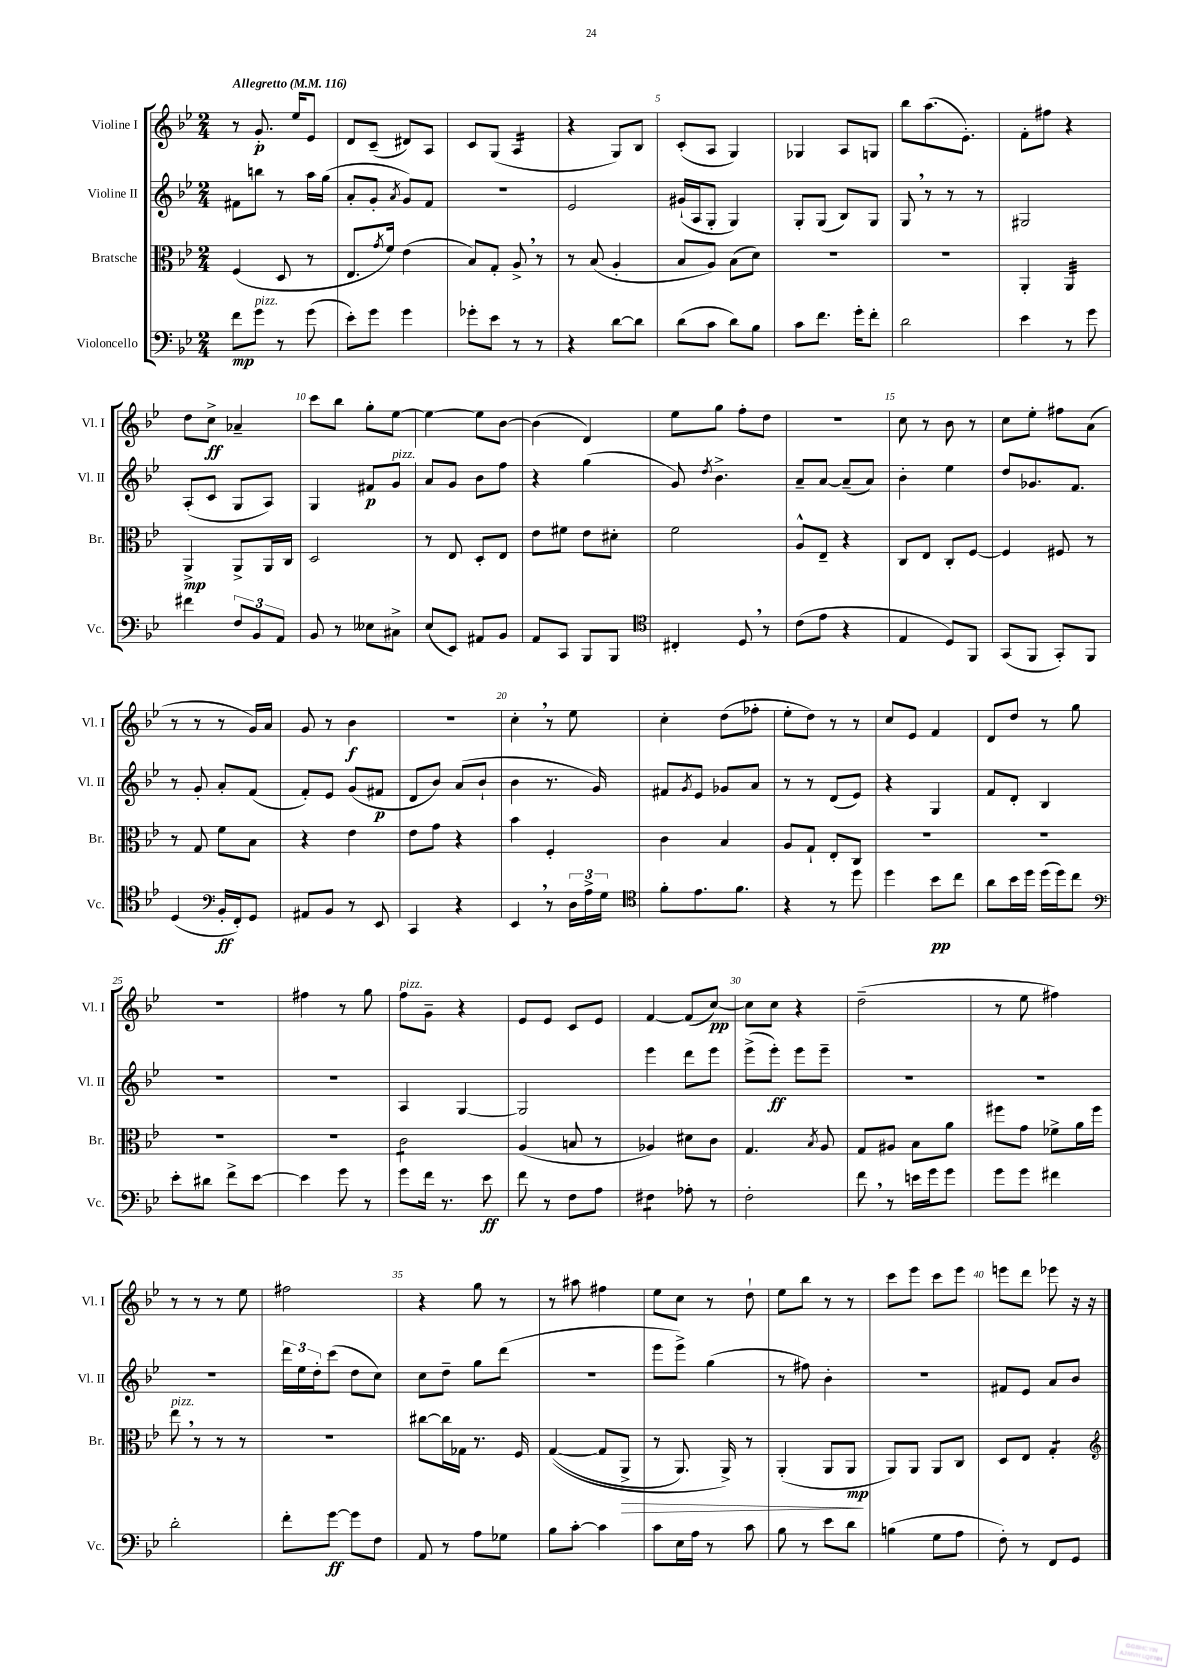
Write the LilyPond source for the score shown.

<<
\new StaffGroup <<
\new Staff = "s0" \with { instrumentName = "Violine I" shortInstrumentName = "Vl. I" } {
    \clef treble \key bes \major \numericTimeSignature \time 2/4 \tempo "Allegretto" 4 = 116
    r8 g'8.-.\p ees''16 ees'8 |
    d'8 c'8--( dis'8) a8 |
    c'8 g8( a4:16 |
    r4 g8) bes8 |
    c'8-.( a8 g4) |
    ges4 a8 g8 |
    bes''8 a''8.( ees'8.-.) |
    f'8-. fis''8 r4 |
    d''8 c''8->\ff aes'4-- |
    c'''8 bes''8 g''8-. ees''8~ |
    ees''4~ ees''8 bes'8~ |
    bes'4( d'4) |
    ees''8 g''8 f''8-. d''8 |
    r2 |
    c''8 r8 bes'8 r8 |
    c''8 ees''8-. fis''8 a'8( |
    r8 r8 r8 g'16) a'16 |
    g'8 r8 bes'4\f |
    R2 |
    c''4-. \breathe r8 ees''8 |
    c''4-. d''8( fes''8-. |
    ees''8-. d''8) r8 r8 |
    c''8 ees'8 f'4 |
    d'8 d''8 r8 g''8 |
    R2 |
    fis''4 r8 g''8 |
    f''8^\markup { \italic "pizz." } g'8-- r4 |
    ees'8 ees'8 c'8 ees'8 |
    f'4~ f'8( c''8~\pp) |
    c''8 c''8 r4 |
    d''2--( |
    r8 ees''8 fis''4) |
    r8 r8 r8 ees''8 |
    fis''2 |
    r4 g''8 r8 |
    r8 ais''8 fis''4 |
    ees''8 c''8 r8 d''8-! |
    ees''8 bes''8 r8 r8 |
    c'''8 ees'''8 c'''8 ees'''8 |
    e'''8 d'''8 ees'''8 r16 r16 \bar "|." |
}
\new Staff = "s1" \with { instrumentName = "Violine II" shortInstrumentName = "Vl. II" } {
    \clef treble \key bes \major \numericTimeSignature \time 2/4
    fis'8 b''8 r8 a''16 g''16( |
    a'8-. g'8-. \acciaccatura { a'8 } g'8) f'8 |
    R2 |
    ees'2 |
    gis'16-!( a16 g8-. g4) |
    g8-. g8( bes8) g8 |
    g8 \breathe r8 r8 r8 |
    gis2 |
    a8-.( c'8 g8 a8) |
    g4 fis'8\p g'8^\markup { \italic "pizz." } |
    a'8 g'8 bes'8 f''8 |
    r4 g''4( |
    g'8) \acciaccatura { d''8 } bes'4.-> |
    a'8-- a'8~ a'8--( a'8) |
    bes'4-. ees''4 |
    d''8 ges'8. f'8. |
    r8 g'8-. a'8-. f'8( |
    f'8-.) ees'8 g'8( fis'8\p |
    d'8 bes'8) a'8( bes'8-! |
    bes'4 r8. g'16) |
    fis'8 \acciaccatura { g'8 } ees'8 ges'8 a'8 |
    r8 r8 d'8( ees'8) |
    r4 g4 |
    f'8 d'8-. bes4 |
    R2 |
    R2 |
    a4 g4~ |
    g2 |
    ees'''4 d'''8 ees'''8 |
    ees'''8->( ees'''8-.\ff) ees'''8 ees'''8-- |
    R2 |
    R2 |
    R2 |
    \tuplet 3/2 { d'''16 ees''16 d''16-. } c'''8( d''8 c''8) |
    c''8 d''8-- g''8 d'''8( |
    R2 |
    ees'''8 ees'''8->) g''4( |
    r8 fis''8) bes'4-. |
    r2 |
    fis'8 ees'8 a'8 bes'8 \bar "|." |
}
\new Staff = "s2" \with { instrumentName = "Bratsche" shortInstrumentName = "Br." } {
    \clef alto \key bes \major \numericTimeSignature \time 2/4
    f4( d8 r8 |
    ees8. \acciaccatura { g'8 } f'16) ees'4( |
    bes8) g8-. a8-> \breathe r8 |
    r8 bes8( a4-. |
    bes8 a8) bes8( d'8) |
    R2 |
    R2 |
    a,4-. a,4:32 |
    a,4->\mp a,8-> a,16 c16 |
    d2 |
    r8 ees8 d8-. ees8 |
    ees'8 fis'8 ees'8 dis'8-. |
    f'2 |
    a8-^ ees8-- r4 |
    c8 ees8 c8-. f8~ |
    f4 fis8 r8 |
    r8 g8 f'8 bes8 |
    r4 ees'4 |
    ees'8 g'8 r4 |
    bes'4 f4-. |
    c'4 bes4 |
    a8 g8-! ees8-. c8 |
    R2 |
    R2 |
    R2 |
    R2 |
    c'2:8 |
    a4( b8 r8 |
    aes4) dis'8 c'8 |
    g4. \acciaccatura { bes8 } a8 |
    g8 ais8 bes8 a'8 |
    fis''8 g'8 fes'8-> a'16 fis''16 |
    ees''8^\markup { \italic "pizz." } \breathe r8 r8 r8 |
    r2 |
    cis''8~ cis''16 ges16 r8. f16 |
    g4~(\( g8 a,8->\> |
    r8 a,8.) a,16->\) r8 |
    a,4-.( a,8 a,8\mp\! |
    a,8) a,8 a,8 c8 |
    d8 ees8 \clef treble g4:8-. \bar "|." |
}
\new Staff = "s3" \with { instrumentName = "Violoncello" shortInstrumentName = "Vc." } {
    \clef bass \key bes \major \numericTimeSignature \time 2/4
    f'8\mp g'8^\markup { \italic "pizz." } r8 g'8( |
    ees'8-.) g'8 g'4 |
    ges'8-. ees'8 r8 r8 |
    r4 d'8~ d'8 |
    d'8( c'8 d'8) bes8 |
    c'8 f'8. g'16-. f'8-. |
    d'2 |
    ees'4 r8 g'8 |
    fis'4 \tuplet 3/2 { f8 bes,8 a,8 } |
    bes,8 r8 eeses8 cis8-> |
    ees8( ees,8) ais,8 bes,8 |
    a,8 c,8 bes,,8 bes,,8 |
    \clef tenor cis4-. d8 \breathe r8 |
    c'8( ees'8 r4 |
    ees4 d8) f,8 |
    g,8( f,8 g,8-.) f,8 |
    d4( \clef bass bes,16-.\ff f,16-.) g,8 |
    ais,8 bes,8 r8 ees,8 |
    c,4 r4 |
    ees,4 \breathe r8 \tuplet 3/2 { d16 a16-> g16 } |
    \clef tenor f'8-. ees'8. f'8. |
    r4 r8 d''8 |
    d''4 bes'8\pp c''8 |
    a'8 bes'16 d''16 d''16( d''16) c''8 |
    \clef bass ees'8-. dis'8 f'8-> ees'8~ |
    ees'4 g'8 r8 |
    g'8 f'16 r8. ees'8\ff |
    f'8 r8 f8 a8 |
    fis4:8 aes8-. r8 |
    f2-. |
    f'8 \breathe r8 e'16 g'16 g'8 |
    g'8 g'8 fis'4 |
    d'2-. |
    f'8-. g'8~\ff g'8 f8 |
    a,8 r8 a8 ges8 |
    bes8 c'8~-. c'4 |
    c'8 ees16 a16 r8 c'8 |
    bes8 r8 ees'8 d'8 |
    b4( g8 a8 |
    f8-.) r8 f,8 g,8 \bar "|." |
}
>>
>>
\layout { \context { \Score \override BarNumber.break-visibility = ##(#f #t #t) barNumberVisibility = #(every-nth-bar-number-visible 5) } }
